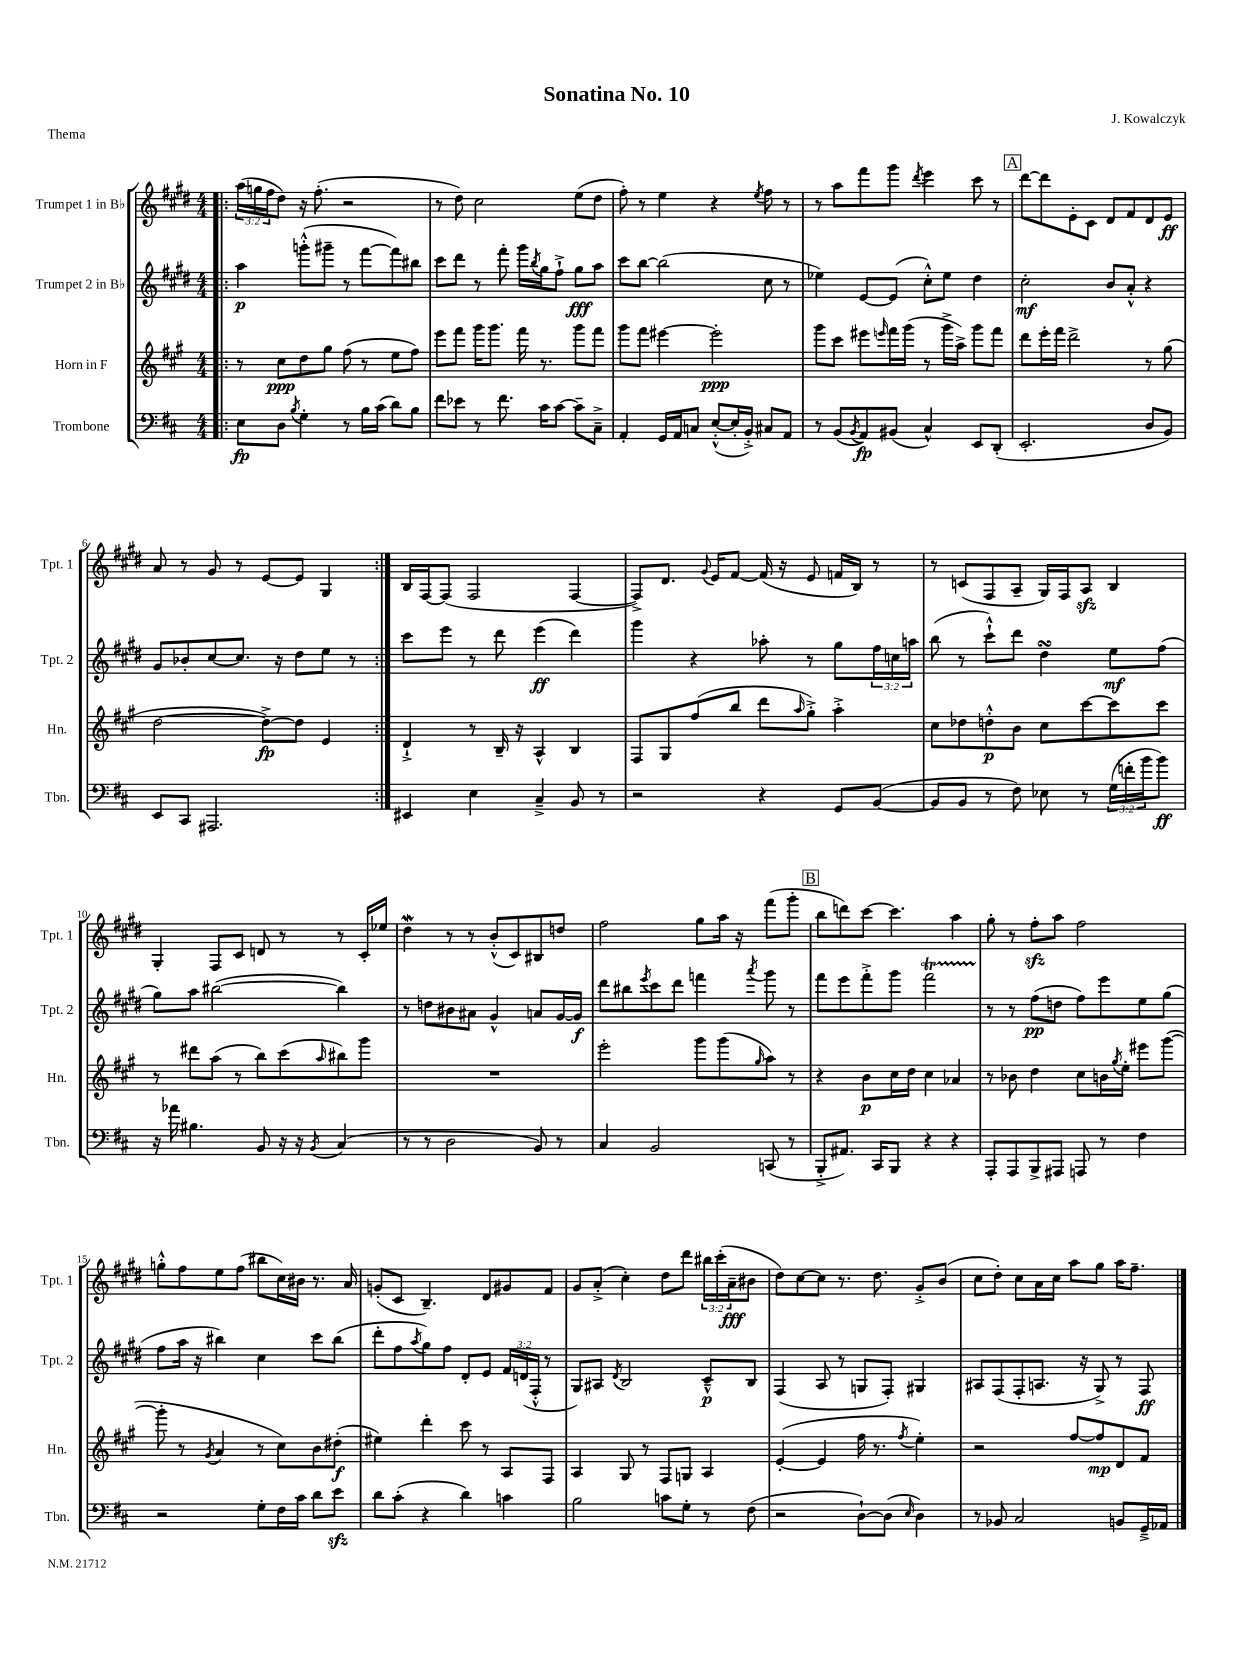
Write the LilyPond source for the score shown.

\header { title = "Sonatina No. 10" composer = "J. Kowalczyk" piece = "Thema" }
<<
\new StaffGroup <<
\new Staff = "s0" \with { instrumentName = "Trumpet 1 in Bb" shortInstrumentName = "Tpt. 1" } {
    \clef treble \key e \major \numericTimeSignature \time 4/4 \override Staff.TupletNumber.text = #tuplet-number::calc-fraction-text
    \repeat volta 2 { \bar ".|:" \tuplet 3/2 { a''16( g''16 fis''16 } dis''8) r16 fis''8.-.( r2 |
    r8 dis''8) cis''2 e''8( dis''8 |
    fis''8-.) r8 e''4 r4 \acciaccatura { e''8 } fis''8 r8 |
    r8 a''8 fis'''8 gis'''8 \acciaccatura { dis'''8 } e'''4 cis'''8 r8 |
    \mark \markup { \box "A" } dis'''8~ dis'''8 e'8-. cis'8 dis'8 fis'8 dis'8 e'8\ff |
    a'8 r8 gis'8 r8 e'8~ e'8 gis4 | }
    b16 fis16~ fis8( fis2 fis4~ |
    fis8->) dis'8. \appoggiatura { gis'8 } e'16 fis'8~ fis'16( r16 e'8 f'16 b16) r8 |
    r8 c'8( fis8 a8-- gis16) fis16 a8\sfz b4 |
    gis4-. fis8 cis'8 d'8 r8 r8 cis'16-. ees''16 |
    dis''4\mordent r8 r8 b'8-.-^( cis'8) bis8 d''8 |
    fis''2 gis''8 a''16 r16 fis'''8( gis'''8-. |
    \mark \markup { \box "B" } b''8 d'''8) cis'''8~ cis'''4. a''4 |
    gis''8-. r8 fis''8-.\sfz a''8 fis''2 |
    g''8-.-^ fis''8 e''8 fis''8( bis''8 cis''16) bis'16 r8. a'16 |
    g'8-.( cis'8 b4.--) dis'8 gis'8 fis'8 |
    gis'8 a'8-.->( cis''4-.) dis''8 dis'''8 \tuplet 3/2 { bis''16 cis'''16-.( a'16--\fff } bis'8 |
    dis''8) cis''8~ cis''8 r8. dis''8. gis'8-.-> b'8( |
    cis''8 dis''8-.) cis''8 a'16 cis''16 a''8 gis''8 a''16 fis''8.-- \bar "|." |
}
\new Staff = "s1" \with { instrumentName = "Trumpet 2 in Bb" shortInstrumentName = "Tpt. 2" } {
    \clef treble \key e \major \numericTimeSignature \time 4/4 \override Staff.TupletNumber.text = #tuplet-number::calc-fraction-text
    \repeat volta 2 { \bar ".|:" a''4\p g'''8-.-^( gis'''8-- r8 fis'''8~ fis'''8) bis''8 |
    cis'''8 dis'''8 r8 fis'''8-. gis'''16 \acciaccatura { b''8 } gis''16 fis''8-!-> gis''8\fff a''8 |
    cis'''8 b''8~ b''2( cis''8 r8 |
    ees''4) e'8~ e'8( cis''8-.-^) ees''8 dis''4 |
    \mark \markup { \box "A" } cis''2-.\mf b'8 a'8-.-^ r4 |
    gis'8 bes'8-. cis''8~ cis''8. r16 dis''8 e''8 r8 | }
    cis'''8 e'''8 r8 dis'''8 e'''4\ff( dis'''4) |
    gis'''4 r4 aes''8-. r8 gis''8 \tuplet 3/2 { fis''16 c''16 a''16 } |
    b''8( r8 cis'''8-!-^) dis'''8 dis''4\turn e''8\mf fis''8( |
    gis''8) a''8 bis''2~( bis''4) |
    r8 d''8 bis'8 ais'8 gis'4-^ a'8 gis'16~ gis'16\f |
    dis'''8 bis''8 \acciaccatura { e'''8 } cis'''8 dis'''8 f'''4 \acciaccatura { a'''8 } gis'''8 r8 |
    \mark \markup { \box "B" } fis'''8 e'''8 fis'''8-.-> gis'''8 fis'''2\startTrillSpan |
    r8\stopTrillSpan r8 fis''8\pp( d''8 fis''8) e'''8 e''8 gis''8( |
    fis''8 a''16 r16 bis''4) cis''4 cis'''8 bis''8( |
    dis'''8-. fis''8 \acciaccatura { a''8 } gis''8) fis''8 dis'8-. e'8 \tuplet 3/2 { fis'16 d'16( fis16-.-^ } r8 |
    gis8) ais8 \acciaccatura { dis'8 } b2 cis'8---^\p b8 |
    fis4( a8 r8 g8 fis8-.) gis4 |
    ais8 fis8( fis8-. a8. r16 gis8->) r8 fis8\ff \bar "|." |
}
\new Staff = "s2" \with { instrumentName = "Horn in F" shortInstrumentName = "Hn." } {
    \clef treble \key a \major \numericTimeSignature \time 4/4
    \repeat volta 2 { \bar ".|:" r8 cis''8\ppp d''8 gis''8 fis''8( r8 e''8 fis''8) |
    e'''8 fis'''8 gis'''16 gis'''8. fis'''16 r8. gis'''8 fis'''8 |
    gis'''8 fis'''8 eis'''4~ eis'''2-.\ppp |
    gis'''8 cis'''8 eis'''8 \grace { e'''16 } fis'''16 gis'''16( r8 gis'''16-> a''16->) gis'''8 fis'''8 |
    \mark \markup { \box "A" } d'''8 e'''16-. fis'''16 d'''2-> r8 gis''8( |
    d''2~ d''8~->\fp) d''8 e'4 | }
    d'4-!-> r8 b16-- r16 a4-^ b4 |
    fis8 gis8 fis''8( b''8 d'''8 \grace { a''16 } gis''8-.->) a''4-.-> |
    cis''8 des''8 d''8-.-^\p b'8 cis''8 cis'''8~ cis'''8 cis'''8 |
    r8 dis'''8 a''8( r8 b''8) cis'''8( \grace { a''16 } bis''8) gis'''8 |
    R1 |
    e'''2-. gis'''8 gis'''8( \grace { gis''16 } a''8) r8 |
    \mark \markup { \box "B" } r4 b'8\p cis''16 d''16 cis''4 aes'4 |
    r8 bes'8 d''4 cis''8 b'16 \acciaccatura { gis''8 } e''16-. eis'''8 gis'''8~( |
    gis'''8-. r8 \acciaccatura { gis'8 } a'4 r8 cis''8) b'8 dis''8-.\f( |
    eis''4) d'''4-. cis'''8 r8 a8 fis8 |
    a4 gis8 r8 fis8 g8 a4 |
    e'4~-.( e'4 fis''16 r8. \acciaccatura { fis''8 } e''4-.) |
    r2 fis''8~ fis''8\mp d'8 fis'8 \bar "|." |
}
\new Staff = "s3" \with { instrumentName = "Trombone" shortInstrumentName = "Tbn." } {
    \clef bass \key d \major \numericTimeSignature \time 4/4 \override Staff.TupletNumber.text = #tuplet-number::calc-fraction-text
    \repeat volta 2 { \bar ".|:" e8\fp d8 \acciaccatura { b8 } g4-. r8 b16 cis'16( d'8) b8 |
    fis'8 ees'8 r8 fis'8. cis'16 cis'8~ cis'8-- cis8---> |
    a,4-. g,16 a,16 c8 e8~-.-^( e16-. b,16-.->) cis8 a,8 |
    r8 b,8( \acciaccatura { b,8 } a,8\fp) bis,8( cis4-^) e,8 d,8-.( |
    \mark \markup { \box "A" } e,2.-. d8 b,8) |
    e,8 cis,8 ais,,2. | }
    eis,4 e4 cis4---> b,8 r8 |
    r2 r4 g,8 b,8~( |
    b,8 b,8 r8 fis8) ees8 r8 \tuplet 3/2 { g16( f'16-. b'16 } b'8\ff) |
    r16 aes'16 bis4. b,8 r16 r16 \acciaccatura { b,8 } cis4( |
    r8 r8 d2 b,8) r8 |
    cis4 b,2 c,8( r8 |
    \mark \markup { \box "B" } b,,8-.-> ais,8.) cis,16 b,,8 r4 r4 |
    a,,8-. a,,8 b,,8-> ais,,8 a,,8 r8 fis4 |
    r2 g8-. fis16 cis'16 d'8 e'8\sfz |
    d'8 cis'8-.( r4 d'4) c'4 |
    b2 c'8 g8-. r8 fis8( |
    r2 d8~-!) d8( \grace { e16 } d4) |
    r8 bes,8 cis2 b,8 g,16---> aes,16 \bar "|." |
}
>>
>>
